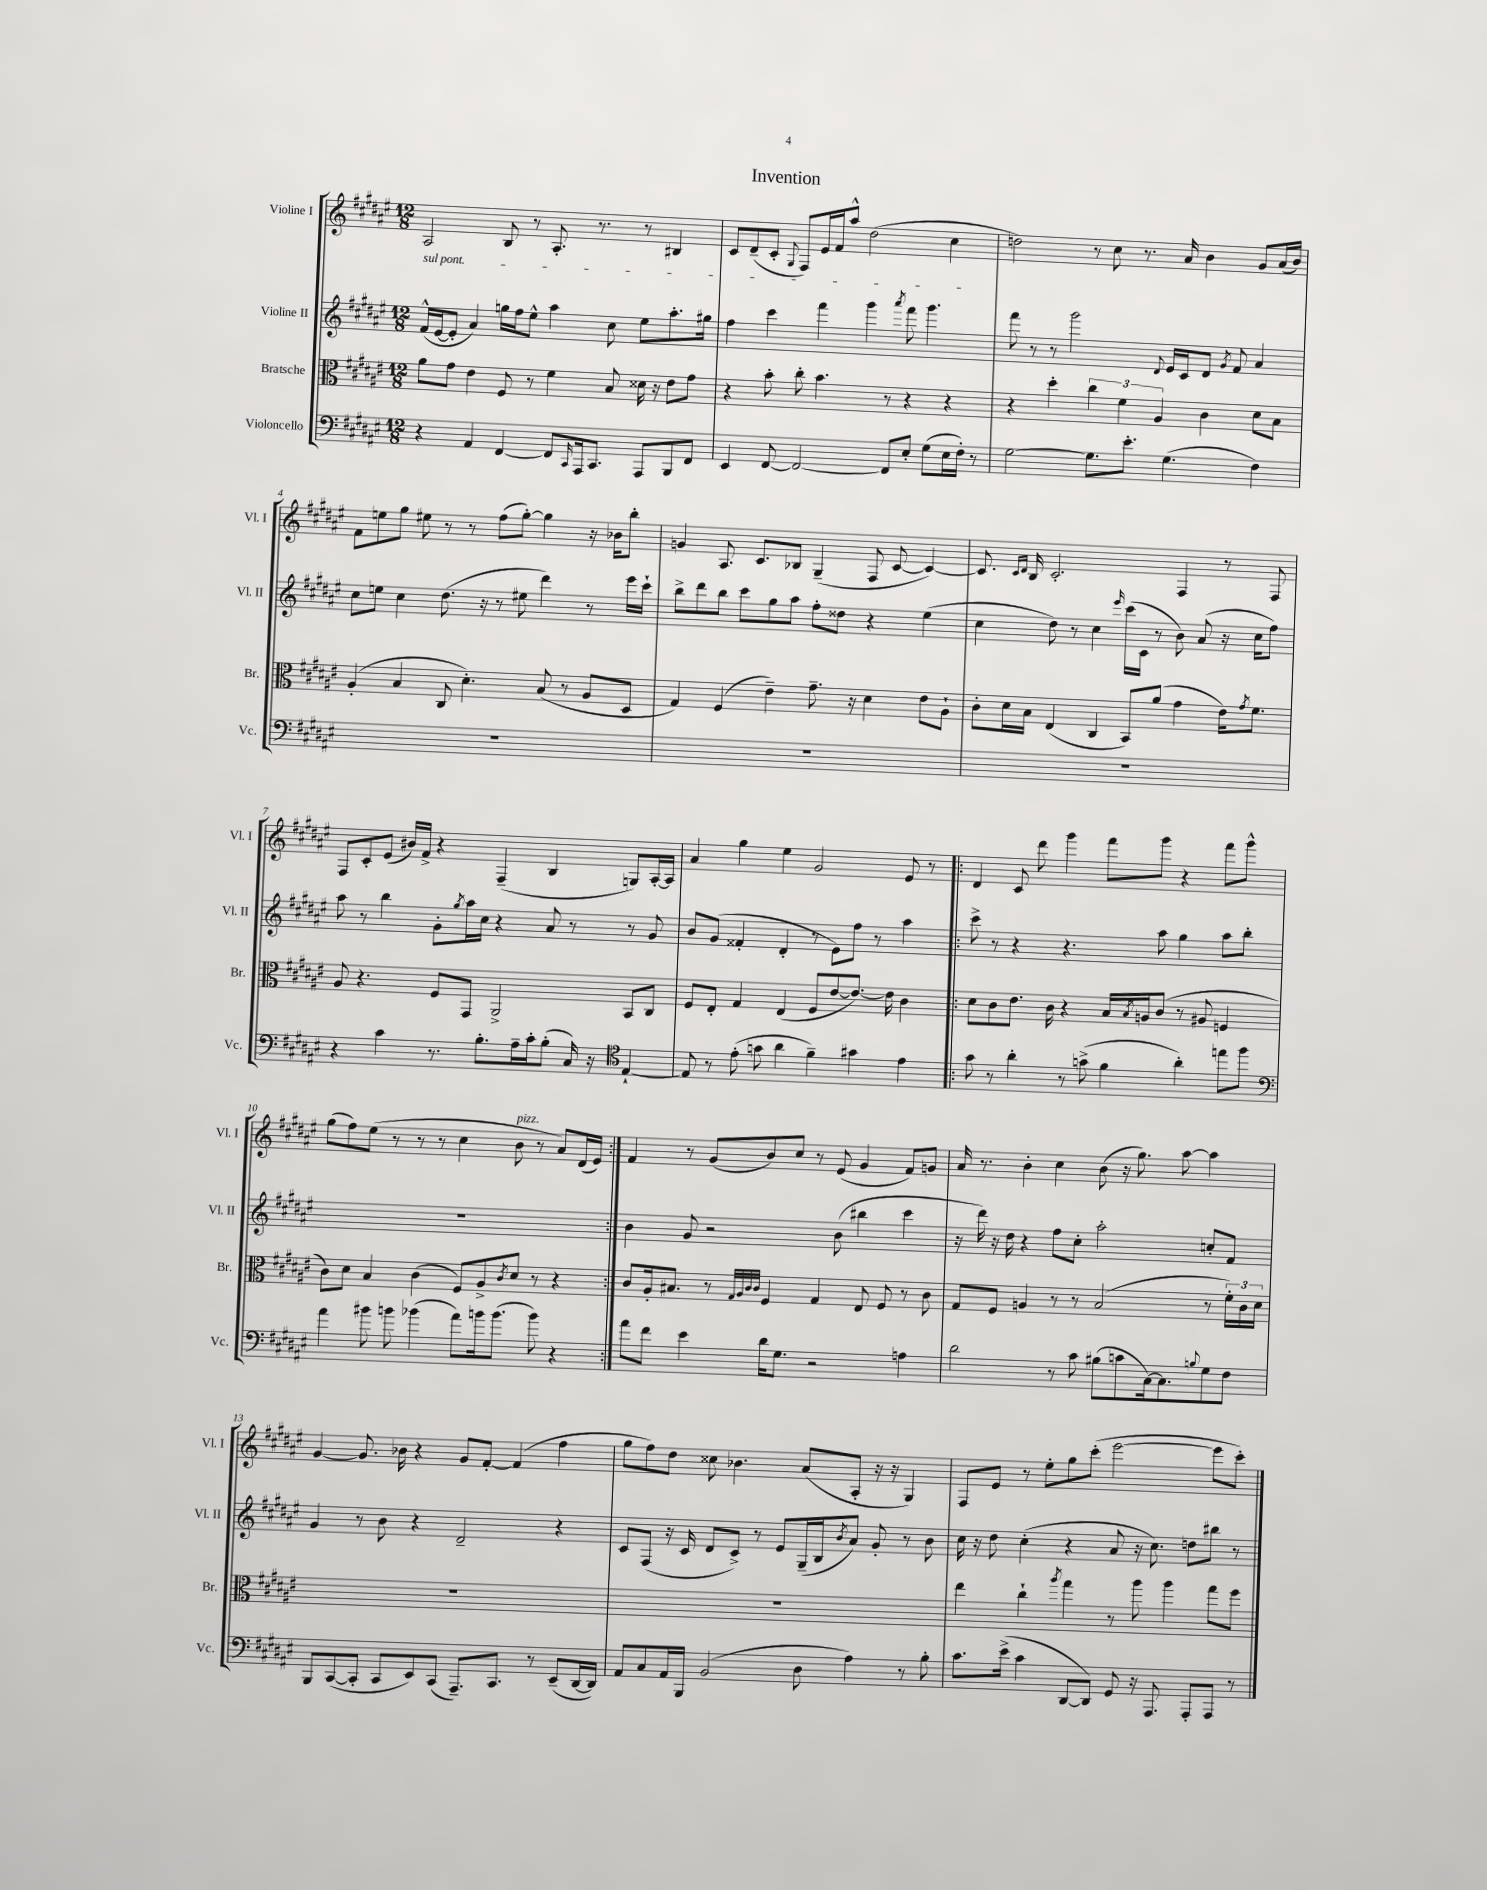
\header { title = "Invention" }
<<
\new StaffGroup <<
\new Staff = "s0" \with { instrumentName = "Violine I" shortInstrumentName = "Vl. I" } {
    \clef treble \key fis \major \numericTimeSignature \time 12/8
    ais2 b8 r8 ais8.-. r8. r8 bis4 |
    cis'8 dis'8--( cis'8-. \appoggiatura { gis8 } fis8) eis'16 fis'16 ais''8-^ dis''2( cis''4 |
    d''2) r8 cis''8 r8. ais'16 b'4 gis'8 ais'16( b'16) |
    fis'8 e''8 gis''8 eis''8 r8 r8 fis''8( gis''8~-.) gis''4 r16 bes'16 b''8-. |
    g'4 ais8. cis'8. bes8 gis4--( fis8 cis'8~ cis'4~) |
    cis'8. \grace { cis'16 dis'16 } b16 cis'2.-. fis4 r8 fis8 |
    fis8 cis'8-. eis'8( bis'16) fis'16-> r4 fis4--( b4 g8) ais16~-. ais16 |
    ais'4 gis''4 eis''4 gis'2 eis'8 r8 |
    \repeat volta 2 { dis'4 cis'8 dis'''8 gis'''4 fis'''8 gis'''8 r4 fis'''8 gis'''8-^ |
    gis''8( fis''8) eis''8( r8 r8 r8 cis''4 b'8^\markup { \italic "pizz." } r8 ais'8) dis'16( eis'16) | }
    fis'4 r8 gis'8( b'8) cis''8 r8 eis'8( gis'4 fis'8) g'8 |
    ais'16 r8. b'4-. cis''4 b'8( r16 gis''8.) ais''8~ ais''4 |
    gis'4~ gis'8. bes'16 r4 gis'8 fis'8~-. fis'4( fis''4 |
    gis''8 fis''8) dis''8 cisis''8 bes'4. ais'8( ais8-. r16 r16 gis4) |
    fis8 eis'8 r8 eis''8-. gis''8 cis'''8-.( eis'''2~ eis'''8 cis'''8-.) \bar "|." |
}
\new Staff = "s1" \with { instrumentName = "Violine II" shortInstrumentName = "Vl. II" } {
    \clef treble \key fis \major \numericTimeSignature \time 12/8
    \once \override TextSpanner.bound-details.left.text = \markup { \italic "sul pont." } fis'16-^\startTextSpan( eis'16~ eis'8-. ais'4) g''16 fis''16 eis''8-^ ais''4 cis''8 eis''8 ais''8.-. gis''16 |
    fis''4 cis'''4 fis'''4 gis'''4 \acciaccatura { ais'''8 } fis'''8 gis'''4.\stopTextSpan |
    fis'''8 r8 r8 gis'''2 \appoggiatura { dis'8 } eis'16 cis'16 dis'8 \acciaccatura { gis'8 } fis'8 ais'4 |
    cis''8 e''8 cis''4 dis''8.( r16 r8 eis''8 dis'''4) r8 eis'''16 cis'''16-! |
    b''8-> dis'''8 b''8 cis'''8 gis''8 ais''8 fis''8-. disis''8 r4 eis''4( |
    cis''4 dis''8) r8 cis''4 \grace { eis'''16 } cis'''16( cis'16 r8 b'8) ais'8( r16 cis''16 fis''8) |
    ais''8 r8 b''4 gis'8-. \acciaccatura { gis''8 } ais''16 cis''16 r4 ais'8 r8 r8 gis'8 |
    b'8 gis'8( fisis'4-. dis'4-. r8 eis'8) fis''8 r8 ais''4 |
    \repeat volta 2 { cis'''8-> r8 r4 r4. ais''8 gis''4 ais''8 b''8-. |
    R1. | }
    b'4 gis'8 r2 b'8( bis''4 cis'''4 |
    r16 dis'''16) r16 dis''16 r4 fis''8 cis''8-. ais''2-. c''8-. fis'8 |
    gis'4 r8 b'8 r4 dis'2-- r4 |
    cis'8 fis8( r16 cis'16 dis'8 cis'8->) r8 eis'8 gis16--( b16 \acciaccatura { b'8 } ais'8) gis'8-. r8 b'8 |
    cis''16 r16 dis''8 cis''4-.( r4 ais'8 r16 cis''8.) d''8 bis''8 r8 \bar "|." |
}
\new Staff = "s2" \with { instrumentName = "Bratsche" shortInstrumentName = "Br." } {
    \clef alto \key fis \major \numericTimeSignature \time 12/8
    ais'8 gis'8 eis'4 fis8 r8 fis'4 b8 disis'16 r16 eis'8 gis'8 |
    r4 b'8-. cis''8-. b'4. r8 r4 r4 |
    r4 dis''4-. \tuplet 3/2 { cis''4 fis'4 ais4 } cis'4 dis'8 b8 |
    ais4-.( b4 cis8 dis'4.-.) b8( r8 ais8 dis8 |
    gis4) fis4( eis'4--) gis'8.-- r16 dis'4 eis'8 ais8-! |
    cis'8-. dis'16 b16 eis4( cis4 b,8) ais'8( gis'4 eis'16) \acciaccatura { gis'8 } fis'8. |
    ais8 r4. fis8 gis,8 ais,2-> b,8 cis8 |
    fis8 eis8-. gis4 eis4( fis8 eis'8~ eis'8.~) eis'16 cis'4 |
    \repeat volta 2 { dis'8 cis'8 eis'8. cis'16 r4 b16 \acciaccatura { b8 } a16 cis'8( r8 ais8 f4 |
    cis'8) dis'8 b4 cis'4( fis8) ais8-> \acciaccatura { cis'8 } dis'8 r8 r4 | }
    cis'8 ais16-. bis8. r8 \grace { gis32 ais32 cis'32 cis'32 } fis4 gis4 eis8 fis8 r8 cis'8 |
    gis8 fis8 a4 r8 r8 b2( r8 \tuplet 3/2 { fis'16-.) cis'16 dis'16 } |
    R1. |
    R1. |
    eis''4 cis''4-! \acciaccatura { ais''8 } gis''4 r8 ais''8 ais''4 gis''8 fis''8 \bar "|." |
}
\new Staff = "s3" \with { instrumentName = "Violoncello" shortInstrumentName = "Vc." } {
    \clef bass \key fis \major \numericTimeSignature \time 12/8
    r4 ais,4 fis,4~ fis,8 \grace { cis,16 } ais,,16 cis,8. ais,,8 b,,8 fis,8 |
    eis,4 fis,8~ fis,2~ fis,8 eis8-. gis8( eis16 fis16-.) r8 |
    gis2~ gis8. eis'8.-. gis4.( fis4) |
    R1. |
    R1. |
    R1. |
    r4 cis'4 r8. b8.-. ais16-- cis'16-. b8-.( cis16) r16 \clef tenor eis4~-! |
    eis8 r8 eis'8-.( g'8 ais'4 fis'4--) gis'4 eis'4 |
    \repeat volta 2 { gis'8 r8 ais'4-. r8 g'8->( fis'4 ais'4-.) e''8 fis''8 |
    \clef bass ais'4 bis'8 b'8 bes'4( ais'8) b'16 b'8.( b'8) r4 | }
    ais'8 fis'8 eis'4 dis'16 gis8. r2 a4 |
    dis'2 r8 cis'8 bis8( c'8 cis16~) cis8. \appoggiatura { b8 } gis8 fis8 |
    b,,8 cis,8~( cis,8-. cis,8 eis,8) cis,8( ais,,8.--) cis,8. r8 eis,8--( dis,16~ dis,16) |
    ais,8 cis8 ais,16 b,,16 b,2( dis8 ais4) r8 b8-. |
    cis'8. eis'16->( cis'4 dis,8~ dis,8) gis,8 r16 ais,,8. ais,,8-. ais,,8 r8 \bar "|." |
}
>>
>>
